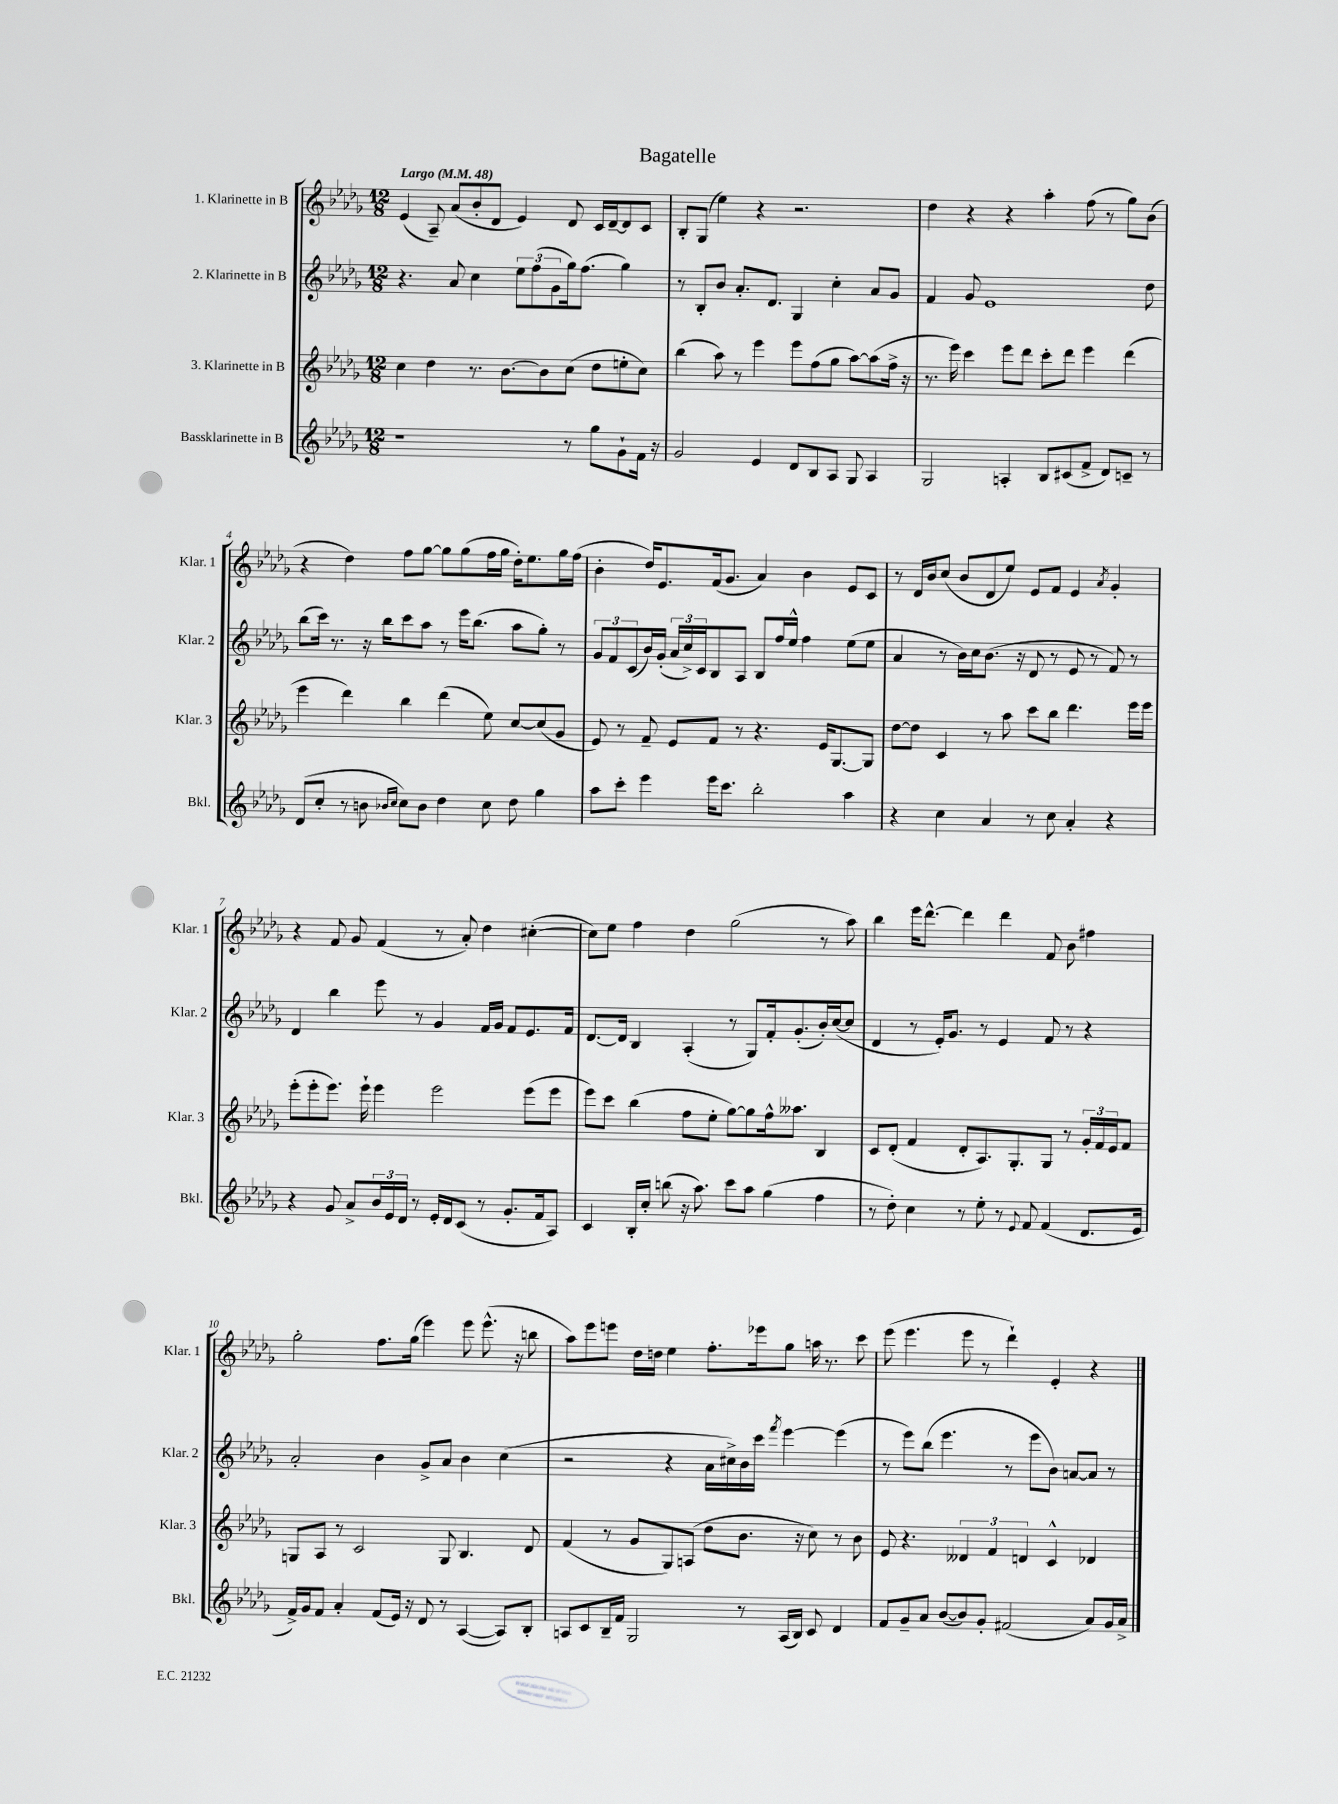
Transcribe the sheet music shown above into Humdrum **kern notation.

**kern	**kern	**kern	**kern
*part4	*part3	*part2	*part1
*staff4	*staff3	*staff2	*staff1
*I"Bassklarinette in B	*I"3. Klarinette in B	*I"2. Klarinette in B	*I"1. Klarinette in B
*I'Bkl.	*I'Klar. 3	*I'Klar. 2	*I'Klar. 1
*clefG2	*clefG2	*clefG2	*clefG2
*k[b-e-a-d-g-]	*k[b-e-a-d-g-]	*k[b-e-a-d-g-]	*k[b-e-a-d-g-]
*M12/8	*M12/8	*M12/8	*M12/8
*MM48	*MM48	*MM48	*MM48
=1	=1	=1	=1
!	!	!	!LO:TX:a:B:t=Largo
1r	4cc\	4.r	(4e-/
.	4dd-\	.	8A-~/)
.	.	8a-/	(8a-/L
.	8.r	4cc\	8b-'/
.	.	.	8d-/J
.	[8.b-\L	.	.
.	.	12ee-\L	4e-/)
.	.	(12ff\	.
.	8b-\]	.	.
.	.	12g-\	.
8r	(8cc\J	16gg-\k)	8d-/
.	.	(8.ff\J	.
8gg-\L	8dd-\L	.	16c/LL
.	.	.	[16d-~/J
8g-`\	8een'\	4gg-\)	8d-/]
16f\Jk	8cc\J)	.	8c/J
16r	.	.	.
=2	=2	=2	=2
2g-/	(4bb-\	8r	8B-'/L
.	.	8B-'/L	(8G-/J
.	8aa-\)	8b-/J	4ee-\)
.	8r	8.a-'/L	.
4e-/	4eee-\	.	4r
.	.	8.d-/J	.
8d-/L	8eee-\L	4G-/	2.r
8B-/	(8ff\	.	.
8A-/J	8gg-\J	4cc'\	.
8G-/	[8aa-\L)	.	.
4A-/	(8aa-\]	8a-/L	.
.	16ff^\Jk	8g-/J	.
.	16r	.	.
=3	=3	=3	=3
2G-/	8.r	4f/	4dd-\
.	16eee-\)	.	.
.	4ccc\	8g-/	4r
.	.	1e-	.
4An'/	8eee-\L	.	4r
.	8ddd-\J	.	.
8B-/L	8ccc'\L	.	4aa-'\
(8c#X/	8ddd-\J	.	.
8f^/J	4eee-\	.	(8ff\
8d-/L)	.	.	8r
8cn~/J	(4ddd-\	.	8gg-\L)
8r	.	8dd-\	(8b-\J
!!LO:LB:g=z
=4	=4	=4	=4
(8d-/L	4eee-\	(8bb-\L	4r
8cc'/J	.	16ccc\Jk)	.
.	.	8.r	.
8r	4ddd-\)	.	4dd-\)
8bn\	.	16r	.
.	.	16bb-\KL	.
16qqb-X/LL	.	.	.
16qqcc/JJ	.	.	.
8cc\L)	4bb-\	8ccc\	8ff\L
8b-\J	.	8aa-\J	[8gg-\J
4dd-\	(4ddd-\	8r	8gg-\L]
.	.	16eee-\KL	(8gg-\
.	.	(8.bb-\J	.
8cc\	8ee-\)	.	16ff\L
.	.	.	16gg-\JJ
8dd-\	[8cc/L	8aa-\L	16dd-'\KL)
.	.	.	8.ee-\
4gg-\	(8cc/]	8gg-'\J)	.
.	8g-/J	8r	16gg-\L
.	.	.	(16ff\JJ
=5	=5	=5	=5
8aa-\L	8e-/)	12g-/L	4b-'\
.	.	12f/	.
8ccc'\J	8r	.	.
.	.	(12c/	.
4eee-\	8f~/	16b-/L)	16dd-/KL)
.	.	(16g-'/JJ	8.e-/
.	8e-/L	24a-/LL	.
.	.	24cc^/)	.
.	.	24c/J	.
16eee-\KL	8f/J	8B-/	(16f/k
8.ccc\J	.	.	8.g-/J
.	8r	8A-/J	.
2bb-'\	4.r	8B-/L	4a-/)
.	.	16ff/L	.
.	.	16ee-^^/JJ	.
.	.	4ff\	4b-\
.	16e-/KL	.	.
.	[8.G-/	.	.
4aa-\	.	(8ee-\L	8e-/L
.	8G-/J]	8ee-\J	8c/J
=6	=6	=6	=6
4r	[8dd-\L	4a-/	8r
.	8dd-\J]	.	16d-/LL
.	.	.	16b-/J
4cc\	4c/	8r	(8cc/J
.	.	16b-\LL)	8b-/L
.	.	16cc\J	.
4a-/	8r	(8.b-\J	8d-/
.	8aa-\	.	8ee-/J)
.	.	16r	.
8r	8ccc\L	8d-/	8e-/L
8cc\	8bb-\J	8r	8f/J
4a-'/	4.ddd-\	8e-/	4e-/
.	.	8r	.
.	.	.	8qa-/
4r	.	8f/)	4g-'/
.	16eee-\LL	8r	.
.	16eee-\JJ	.	.
!!LO:LB:g=z
=7	=7	=7	=7
4r	(8eee-'\L	4d-/	4r
.	8eee-'\	.	.
8g-/	8.eee-\J)	4bb-\	8f/
8a-^/L	.	.	8g-/
.	16eee-`\	.	.
24b-/L	4eee-\	8eee-\	(4f/
24e-/	.	.	.
24d-/JJ	.	.	.
8r	.	8r	.
16e-'/LL	2eee-\	4g-/	8r
16d-/J	.	.	.
(8c/J	.	.	8a-'/)
8r	.	16f/LL	4dd-\
.	.	16g-/JJ	.
8.g-'/L	.	8f/L	.
.	(8eee-\L	8.e-/	([4cc#X'\
16f/k	.	.	.
8A-/J)	8eee-\J	.	.
.	.	16f/Jk	.
=8	=8	=8	=8
4c/	8eee-\L)	[8.d-/L	8cc#\L])
.	8ccc\J	.	8ee-\J
.	.	16d-/Jk]	.
16B-'/LL	(4bb-\	4B-/	4ff\
16cc'/JJ	.	.	.
(8bbn\	.	.	.
16r	8ff\L	(4A-'/	4dd-\
8.aa-\)	.	.	.
.	8ee-'\J	.	.
8ccc\L	[8gg-\L)	8r	(2gg-\
8aa-\J	8gg-\]	8G-/L)	.
(4gg-\	16ff^^\k	16f'/k	.
.	8.aa--X\J	(8.g-'/	.
4ff\	4B-/	16b-'/L)	8r
.	.	([16cc/J	.
.	.	8cc/J]	8aa-\)
=9	=9	=9	=9
8r	8c/L	4d-/	4bb-\
8dd-'\)	(8d-'/J	.	.
4cc\	4f/	8r	16eee-\KL
.	.	.	[8.ddd-^^\J
.	.	16e-'/KL)	.
.	.	8.g-/J	.
8r	8d-'/L	.	4ddd-\]
8ee-'\	8.A-/)	8r	.
8r	.	4e-/	4ddd-\
.	8.G-'/	.	.
8qqe-/	.	.	.
8f/	.	.	.
(4f/	8G-/J	8f/	8f/
.	8r	8r	8b-\
8.d-/L	24g-'/LL	4r	4ff#X\
.	24f/	.	.
.	24e-/J	.	.
.	8f/J	.	.
16e-/Jk	.	.	.
!!LO:LB:g=z
=10	=10	=10	=10
16f^/LL)	8Gn/L	2a-'/	2gg-'\
16g-/J	.	.	.
8f/J	8A-/J	.	.
4a-'/	8r	.	.
.	2c/	.	.
(8f/L	.	4b-\	8.ff\L
16e-/Jk)	.	.	.
16r	.	.	(16gg-\Jk
8d-/	.	8g-^/L	4eee-\)
8r	8G/	8a-/J	.
([4A-/	4.B-/	4b-\	8eee-\
.	.	.	(8.eee-^^\
8A-/L])	.	(4cc\	.
.	.	.	16r
8B-'/J	8d-/	.	8bbn\
=11	=11	=11	=11
8An/L	(4f/	2r	8aa-\L)
8c/	.	.	8eee-\
16B-~/L	8r	.	8eeen\J
16f/JJ	.	.	.
2G-/	8g-/L	.	16dd-\LL
.	.	.	16ddn\JJ
.	8G-/)	4r	4ee-\
.	(8An/J	.	.
.	8dd-\L	16a-\LL	8.ff'\L
.	.	16cc#X^\)	.
8r	8.b-\J	16b-\	.
.	.	16ccc\JJ	16eee-X\k
.	.	8qfff/	.
(16A/LL	.	[4eee-\	8gg-\J
16B-/JJ)	16r	.	.
8c/	8cc\)	.	16aan\
.	.	.	8.r
4d-/	8r	(4eee-\]	.
.	8b-\	.	8ccc\
=12	=12	=12	=12
8f/L	8e-/	8r	(8eee-\
8g-~/	4.r	8eee-\L)	4.eee-\
8a-/J	.	(8bb-\J	.
([8b-/L	.	4.eee-\	.
8b-/])	6d--X/	.	8eee-\
8g-'/J	.	.	8r
.	6f/	.	.
(2f#X/	.	8r	4ddd-`\)
.	6dn/	.	.
.	.	8eee-\L	.
.	4c^^/	8b-\J)	4e-'/
.	.	[8an/L	.
8a-/L)	4d-X/	8a/J]	4r
16g-/L	.	8r	.
16a-^/JJ	.	.	.
==	==	==	==
*-	*-	*-	*-
